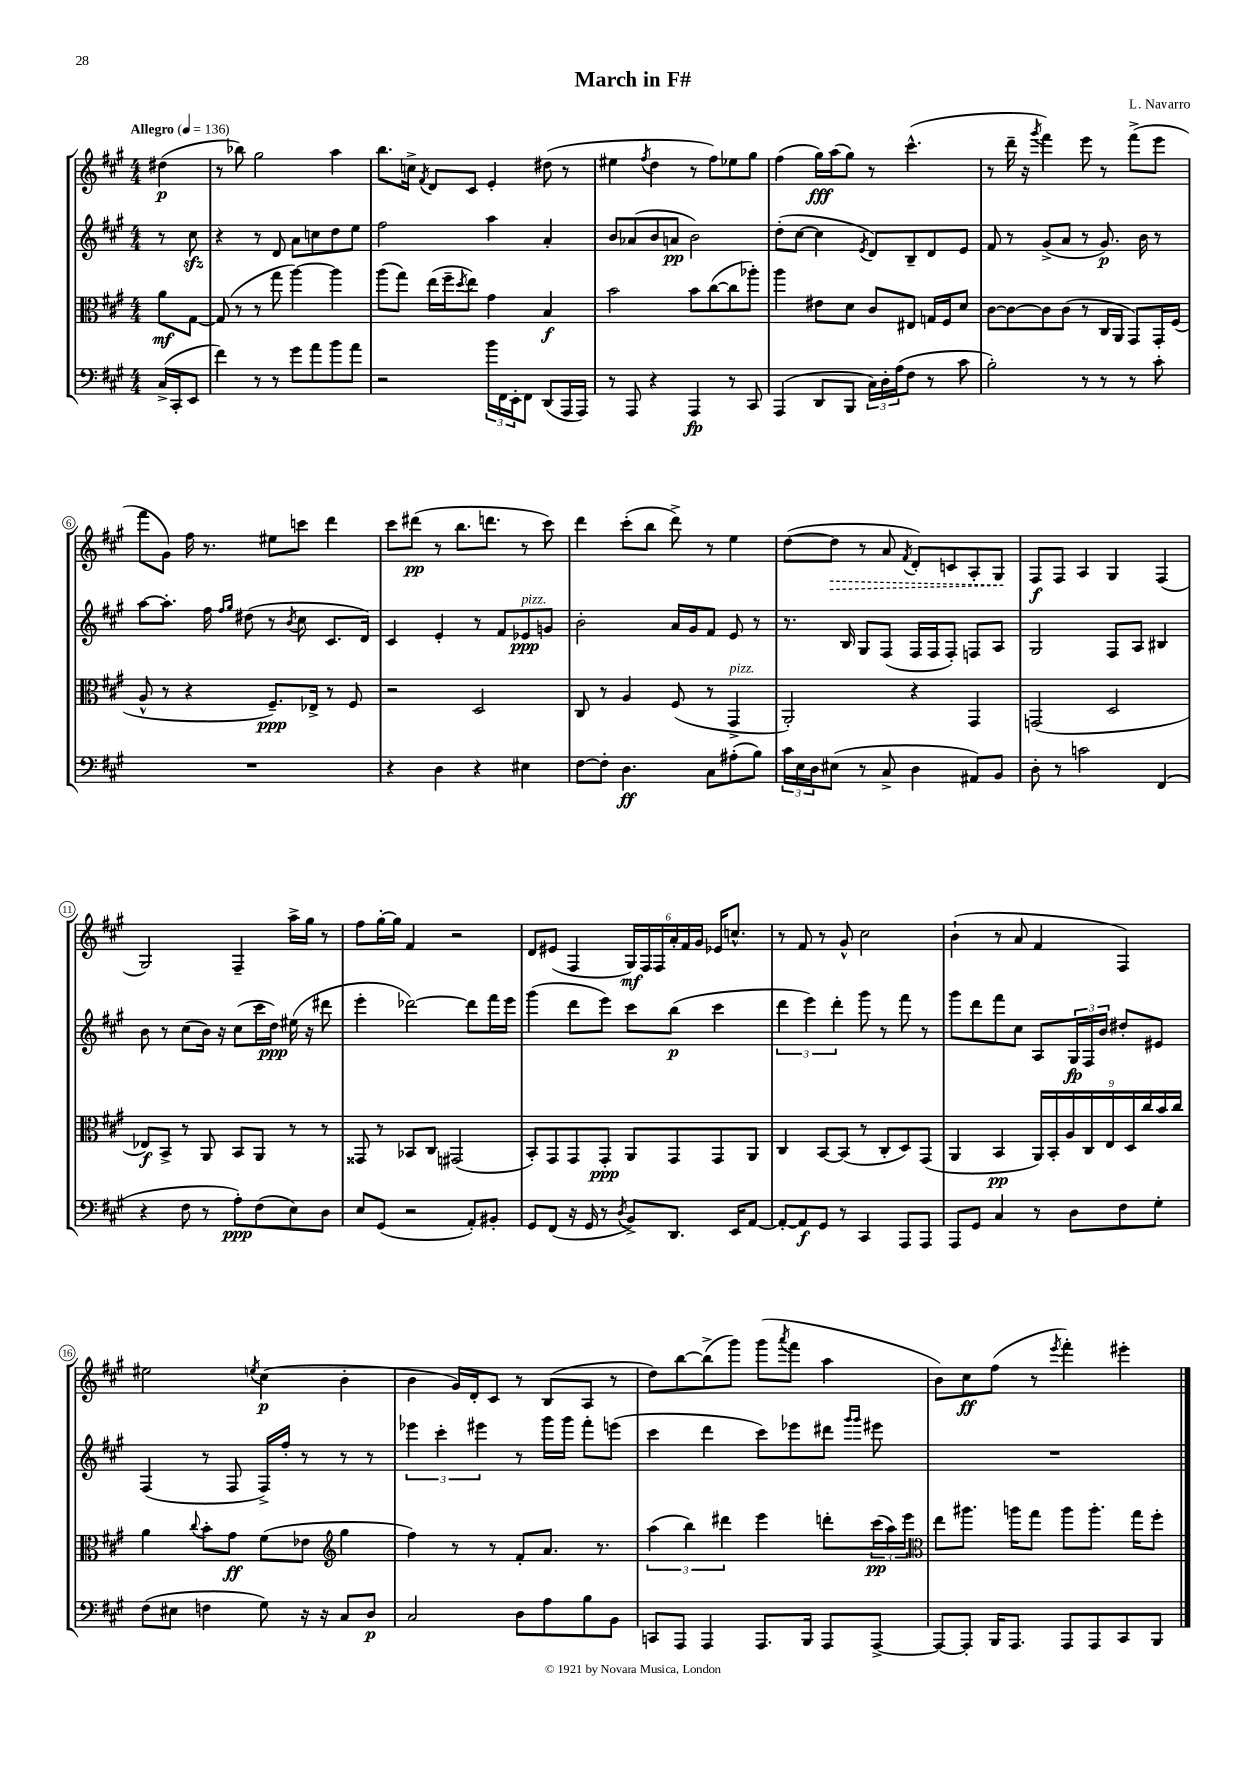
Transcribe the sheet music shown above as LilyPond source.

\header { title = "March in F#" composer = "L. Navarro" }
<<
\new StaffGroup <<
\new Staff = "s0" {
    \clef treble \key a \major \numericTimeSignature \time 4/4 \partial 4 \tempo "Allegro" 4 = 136
    dis''4\p( |
    r8 bes''8) gis''2 a''4 |
    b''8. c''16-> \acciaccatura { fis'8 } d'8 cis'8 e'4-. dis''8( r8 |
    eis''4 \acciaccatura { fis''8 } d''4 r8 fis''8) ees''8 gis''8 |
    fis''4( gis''16\fff) a''16( gis''8) r8 cis'''4.-^( |
    r8 d'''16-- r16 \acciaccatura { gis'''8 } fis'''4) e'''8 r8 fis'''8->( e'''8 |
    fis'''8 gis'8) fis''16 r8. eis''8 c'''8 d'''4 |
    cis'''8 dis'''8\pp( r8 b''8. d'''8. r8 cis'''8) |
    d'''4 cis'''8-.( b''8 d'''8->) r8 e''4 |
    d''8~( \once \override Hairpin.style = #'dashed-line d''8\> r8 a'8 \acciaccatura { fis'8 } d'8-.) c'8 a8-. gis8\! |
    fis8\f fis8 a4 gis4 fis4( |
    gis2) fis4-- a''16-> gis''16 r8 |
    fis''8 gis''16~-. gis''16 fis'4 r2 |
    d'8 eis'8( fis4 \tuplet 6/4 { gis16\mf) fis16 fis16 a'16-. fis'16 gis'16 } ees'16 c''8.-^ |
    r8 fis'8 r8 gis'8-^ cis''2 |
    b'4-!( r8 a'8 fis'4 fis4) |
    eis''2 \acciaccatura { e''8 } cis''4\p( b'4-. |
    b'4 gis'16) d'16-. cis'8 r8 b8( a8 r8 |
    d''8) b''8~ b''8->( gis'''8) gis'''8( \acciaccatura { a'''8 } fis'''8 a''4 |
    b'8) cis''8\ff fis''8( r8 \acciaccatura { e'''8 } fis'''4-.) eis'''4-. \bar "|." |
}
\new Staff = "s1" {
    \clef treble \key a \major \numericTimeSignature \time 4/4 \partial 4
    r8 cis''8\sfz |
    r4 r8 d'8 a'8 c''8 d''8 e''8 |
    fis''2 a''4 a'4-. |
    b'8 aes'8( b'8 a'8\pp b'2) |
    d''8-.( cis''8~ cis''4 \acciaccatura { e'8 } d'8) b8-- d'8 e'8 |
    fis'8 r8 gis'8->( a'8 r8 gis'8.\p) b'16 r8 |
    a''8~ a''8.-. fis''16 \grace { fis''16 gis''16 } dis''8( r8 \acciaccatura { b'8 } cis''8 cis'8. d'16) |
    cis'4 e'4-. r8 fis'8 ees'8\ppp^\markup { \italic "pizz." } g'8 |
    b'2-. a'16 gis'16 fis'8 e'8 r8 |
    r8. b16 gis8 fis8( fis16 fis16 fis8-.) f8 a8 |
    gis2 fis8 a8 bis4 |
    b'8 r8 cis''8( b'16) r16 cis''8( cis'''16 d''16\ppp) eis''16( r16 dis'''8 |
    e'''4-. des'''2~) des'''8 fis'''16 e'''16 |
    gis'''4( d'''8 e'''8) cis'''8 b''8\p( cis'''4 |
    \tuplet 3/2 { d'''4 e'''4) d'''4-. } gis'''8 r8 fis'''8 r8 |
    gis'''8 d'''8 fis'''8 cis''8 a8 \tuplet 3/2 { gis16\fp fis16 b'16 } dis''8-. eis'8 |
    fis4( r8 fis8 fis16->) fis''16-. r8 r8 r8 |
    \tuplet 3/2 { ees'''4 cis'''4-. eis'''4 } r8 gis'''16 gis'''16 fis'''8-. e'''8( |
    cis'''4 d'''4 cis'''8) ees'''8 dis'''8 \grace { gis'''16 gis'''16 } eis'''8 |
    R1 \bar "|." |
}
\new Staff = "s2" {
    \clef alto \key a \major \numericTimeSignature \time 4/4 \partial 4
    a'8\mf gis8~ |
    gis8( r8 r8 gis''8 a''4~) a''4 |
    a''8( gis''8) e''16( fis''16-- \acciaccatura { d''8 } e''8) gis'4 b4\f |
    b'2 b'8 cis''8~( cis''8 aes''8-.) |
    a''4 eis'8 d'8 cis'8 eis8 g16 fis16 d'8 |
    cis'8~ cis'8~ cis'8 cis'8( r8 cis16 a,16 gis,8) gis,16-. fis16( |
    a8-^ r8 r4 fis8.--\ppp) ees16-> r8 fis8 |
    r2 d2 |
    cis8 r8 a4 fis8( r8 gis,4->^\markup { \italic "pizz." } |
    a,2-.) r4 gis,4 |
    g,2( d2 |
    ees8\f) b,8-> r8 a,8 b,8 a,8 r8 r8 |
    gisis,8 r8 bes,8 cis8 gis,2( |
    b,8-.) gis,8 gis,8 gis,8-.\ppp a,8 gis,8 gis,8 a,8 |
    cis4 b,8~ b,8( r8 cis8-. d8) gis,8( |
    a,4 b,4\pp \tuplet 9/8 { a,16) b,16-. a16 cis16 e16 d16 cis''16 b'16 cis''16 } |
    a'4 \appoggiatura { cis''8 } b'8-. gis'8\ff fis'8( ees'8 \clef treble gis''4 |
    fis''4) r8 r8 fis'8-. a'8. r8. |
    \tuplet 3/2 { a''4( b''4) dis'''4 } e'''4 d'''8-. \tuplet 3/2 { cis'''16\pp( a''16) e'''16 } |
    \clef alto e''8 ais''8. a''16 gis''8 a''8 a''8.-. gis''16 fis''8-. \bar "|." |
}
\new Staff = "s3" {
    \clef bass \key a \major \numericTimeSignature \time 4/4 \partial 4
    cis16->( cis,16-. e,8 |
    fis'4) r8 r8 gis'8 a'8 b'8 a'8 |
    r2 \tuplet 3/2 { b'16 fis,16 e,16-. } fis,8 d,8( a,,16 a,,16) |
    r8 a,,8 r4 a,,4\fp r8 cis,8 |
    a,,4( d,8 b,,8 \tuplet 3/2 { cis16) d16-. a16( } fis8 r8 cis'8 |
    b2-.) r8 r8 r8 cis'8-. |
    R1 |
    r4 d4 r4 eis4 |
    fis8~ fis8-. d4.\ff cis8 ais8-.( b8) |
    \tuplet 3/2 { cis'16 e16 d16 } eis8( r8 cis8-> d4 ais,8) b,8 |
    d8-. r8 c'2 fis,4( |
    r4 fis8 r8 a8-.\ppp) fis8( e8) d8 |
    e8 gis,8( r2 a,8-.) bis,8-. |
    gis,8 fis,8( r16 gis,16 r8 \acciaccatura { d8 } b,8->) d,8. e,16 a,8~ |
    a,8~-. a,8\f gis,8 r8 cis,4 a,,8 a,,8 |
    a,,8 gis,8 cis4 r8 d8 fis8 gis8-. |
    fis8( eis8 f4 gis8) r16 r16 cis8 d8\p |
    cis2 d8 a8 b8 b,8 |
    c,8 a,,8 a,,4 a,,8. b,,16 a,,8 a,,8~-> |
    a,,8~ a,,8-. b,,16 a,,8. a,,8 a,,8 cis,8 b,,8 \bar "|." |
}
>>
>>
\layout { \context { \Score \override BarNumber.stencil = #(make-stencil-circler 0.1 0.3 ly:text-interface::print) } }
